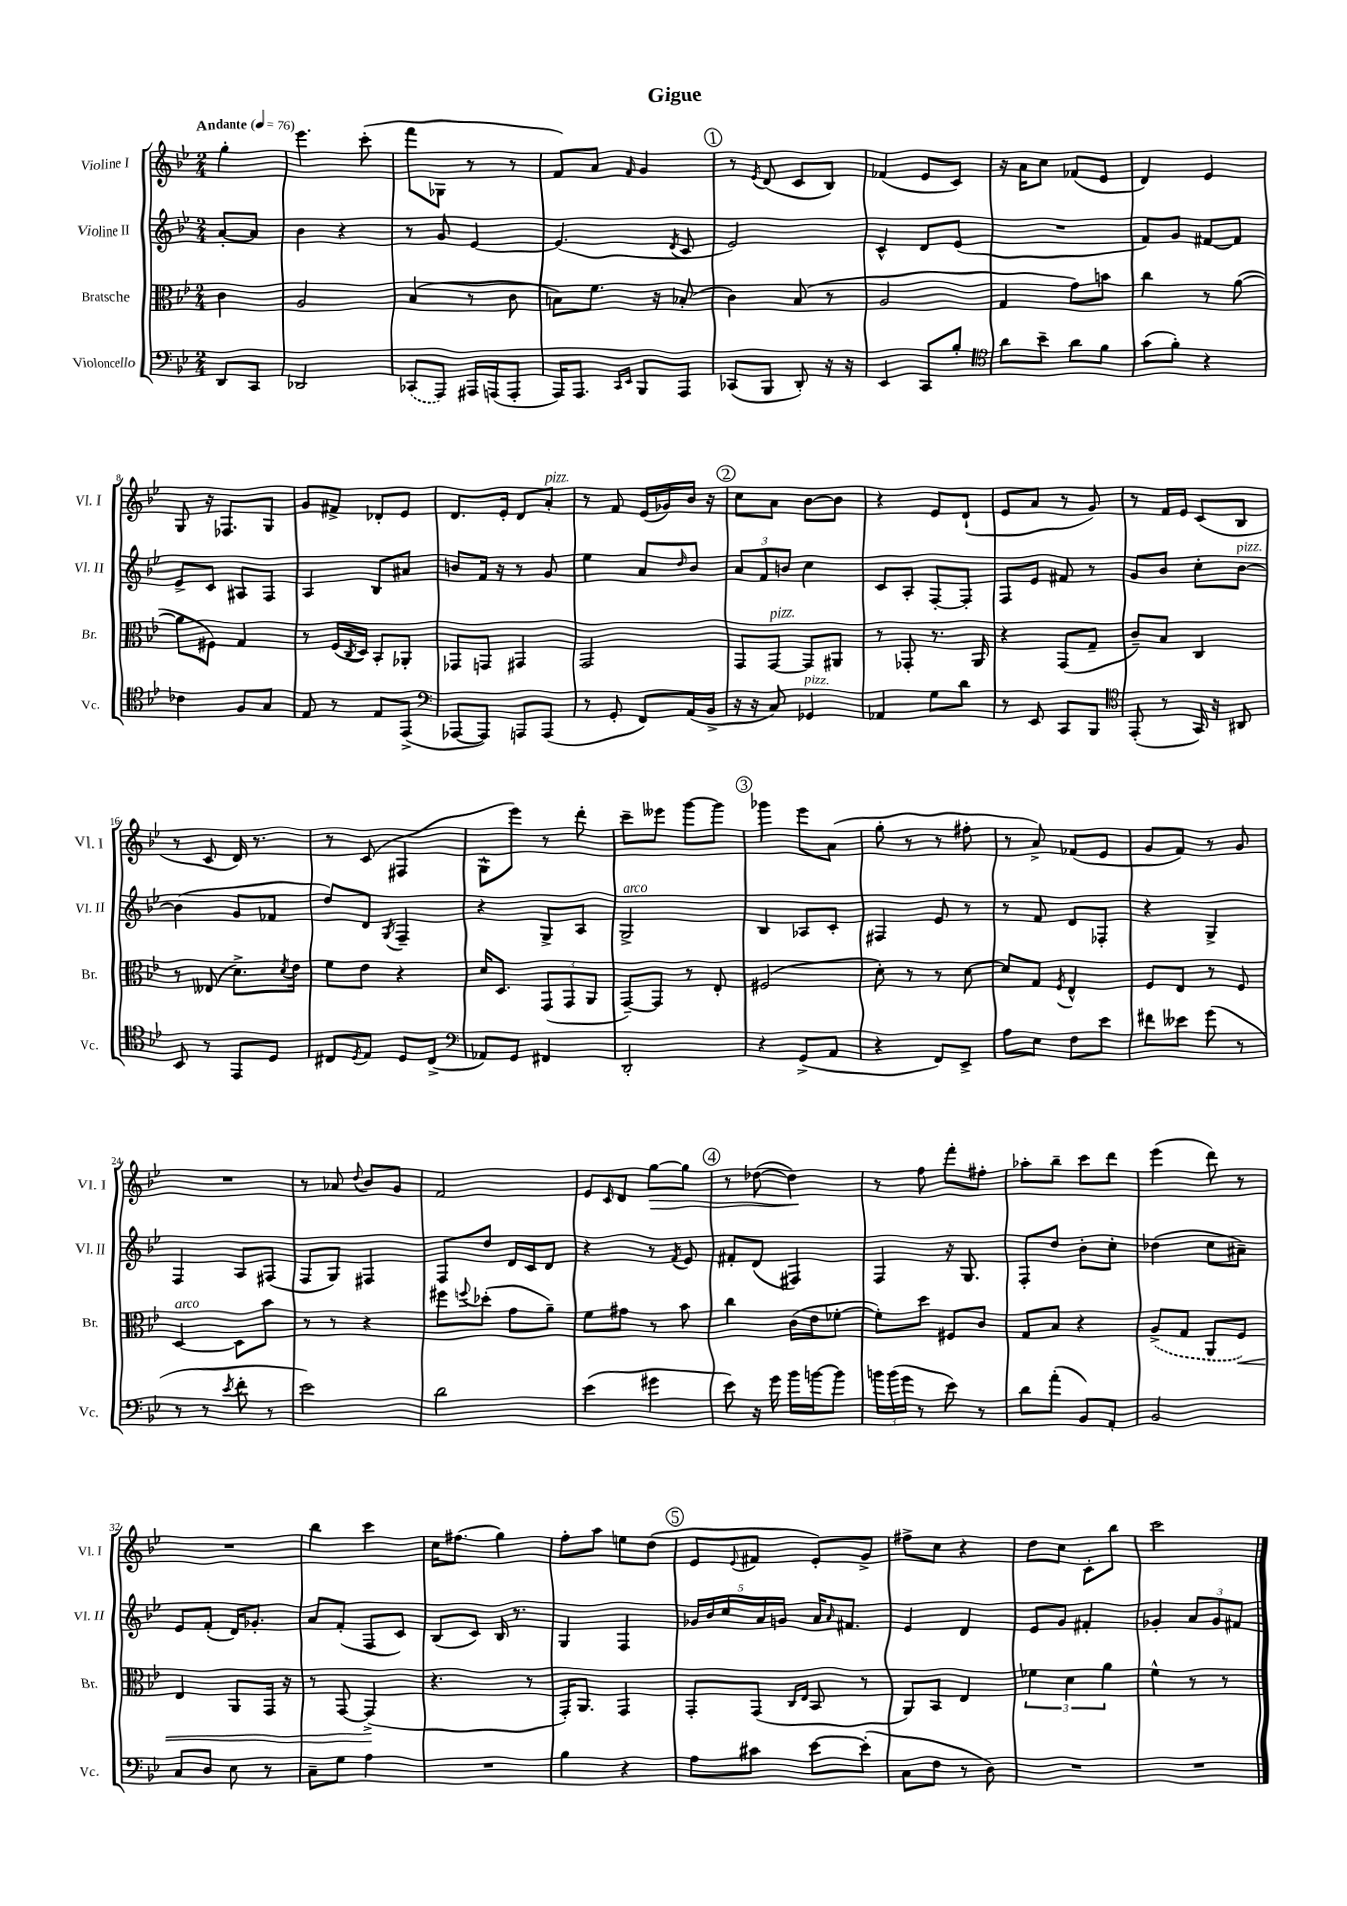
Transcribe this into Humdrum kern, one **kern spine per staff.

**kern	**kern	**dynam	**kern	**kern	**dynam
*part4	*part3	*part3	*part2	*part1	*part1
*staff4	*staff3	*staff3	*staff2	*staff1	*staff1
*I"Violoncello	*I"Bratsche	*	*I"Violine II	*I"Violine I	*
*I'Vc.	*I'Br.	*	*I'Vl. II	*I'Vl. I	*
*clefF4	*clefC3	*	*clefG2	*clefG2	*
*k[b-e-]	*k[b-e-]	*	*k[b-e-]	*k[b-e-]	*
*M2/4	*M2/4	*	*M2/4	*M2/4	*
*MM76	*MM76	*	*MM76	*MM76	*
=	=	=	=	=	=
!	!	!	!	!LO:TX:a:B:t=Andante	!
8DD/L	4c\	.	[8a'/L	4gg'\	.
8CC/J	.	.	8a/J]	.	.
=1	=1	=1	=1	=1	=1
2DD-X/	2A/	.	4b-\	4.eee-\	.
.	.	.	4r	.	.
.	.	.	.	(8ccc'\	.
=2	=2	=2	=2	=2	=2
(8CC-X/L	(4B-/	.	8r	8fff\L	.
8AAA/J)	.	.	8g/	8G-X\J	.
16AAA#X/LL	8r	.	[4e-/	8r	.
(16AAAn/J	.	.	.	.	.
8AAA'/J	8c\	.	.	8r	.
=3	=3	=3	=3	=3	=3
16AAA/KL)	8Bn\L)	.	(4.e-/]	8f/L)	.
8.AAA/J	.	.	.	.	.
.	8.f\J	.	.	8a/J	.
16qqCC/LL	.	.	.	.	.
16qqEE-/JJ	.	.	.	16qqf/	.
8BBB-/L	.	.	.	4g/	.
.	16r	.	.	.	.
.	.	.	8qd/	.	.
8AAA/J	(8B-X'/	.	8c/	.	.
!!LO:REH:place=s1:t=1
=4	=4	=4	=4	=4	=4
(8CC-X/L	4c\)	.	2e-/)	8r	.
.	.	.	.	8qe-/	.
8BBB-/J	.	.	.	(8d/	.
8DD'/)	(8B-/	.	.	8c/L	.
16r	8r	.	.	8B-/J)	.
16r	.	.	.	.	.
=5	=5	=5	=5	=5	=5
4EE-/	2A/	.	4c^^/	(4f-X/	.
8CC/L	.	.	8d/L	8e-/L	.
8B-'/J	.	.	(8e-/J	8c/J)	.
=6	=6	=6	=6	=6	=6
*clefC4	*	*	*	*	*
8a\L	4G/	.	2r	16r	.
.	.	.	.	16a\KL	.
8b-~\J	.	.	.	8cc\J	.
8a\L	8g\L)	.	.	(8f-X/L	.
8f\J	8bn\J	.	.	8e-/J	.
=7	=7	=7	=7	=7	=7
(8g\L	4cc\	.	8f/L)	4d/)	.
8f'\J)	.	.	8g/J	.	.
4r	8r	.	[8f#X/L	4e-/	.
.	([8a\	.	8f#/J]	.	.
!!LO:LB:g=z
=8	=8	=8	=8	=8	=8
4c-X\	8a\L]	.	8e-^/L	8G/	.
.	8F#X\J)	.	8c/J	16r	.
.	.	.	.	8.F-X/L	.
8F/L	4G/	.	8A#X/L	.	.
8G/J	.	.	8F/J	8G/J	.
=9	=9	=9	=9	=9	=9
8E-/	8r	.	4A/	8g/L	.
8r	(16F/LL	.	.	8f#X^/J	.
.	8qC/	.	.	.	.
.	16D/JJ)	.	.	.	.
8E-/L	8BB-'/L	.	8B-/L	8d-X'/L	.
(8EE-^/J	8AA-X'/J	.	8a#X/J	8e-/J	.
=10	=10	=10	=10	=10	=10
*clefF4	*	*	*	*	*
[8AAA-X/L	8GG-X/L	.	8bn/L	8.d/L	.
8AAA-/J])	8GGn/J	.	16f/Jk	.	.
.	.	.	16r	16e-'/Jk	.
8AAAn/L	4GG#X/	.	8r	8d/L	.
!	!	!	!	!LO:TX:a:i:t=pizz.	!
(8AAA/J	.	.	8g/	8a'/J	.
=11	=11	=11	=11	=11	=11
8r	2GG/	.	4ee-\	8r	.
8GG'/	.	.	.	8f/	.
8FF/L)	.	.	8a/L	(16e-/LL	.
.	.	.	.	16g-X/)	.
.	.	.	16qqdd/	.	.
(16AA/L	.	.	8b-/J	16b-/JJ	.
16BB-^/JJ	.	.	.	16r	.
!!LO:REH:place=s1:t=2
=12	=12	=12	=12	=12	=12
16r	8GG/L	.	12a/L	8cc\L	.
16r	.	.	.	.	.
.	.	.	12f/	.	.
!	!LO:TX:a:i:t=pizz.	!	!	!	!
8C/)	[8GG/J	.	.	8a\J	.
.	.	.	12bn/J	.	.
!LO:TX:a:i:t=pizz.	!	!	!	!	!
4GG-X/	8GG/L]	.	4cc\	[8b-\L	.
.	8AA#X/J	.	.	8b-\J]	.
=13	=13	=13	=13	=13	=13
4AA-X/	8r	.	8c/L	4r	.
.	8GG-X'/	.	8A'/J	.	.
8G\L	8.r	.	[8F'/L	8e-/L	.
8d\J	.	.	8F'/J]	(8d`/J	.
.	16AA/	.	.	.	.
=14	=14	=14	=14	=14	=14
8r	4r	.	8F/L	8e-/L	.
8EE-/	.	.	8e-/J	8a/J	.
8CC/L	(8GG/L	.	8f#X/	8r	.
8BBB-/J	8G~/J	.	8r	8g/)	.
=15	=15	=15	=15	=15	=15
*clefC4	*	*	*	*	*
(8EE-'/	8c~/L)	.	8g/L	8r	.
8r	8B-/J	.	8b-/J	16f/LL	.
.	.	.	.	16e-/JJ	.
16GG/)	4C/	.	8cc'\L	(8c/L	.
16r	.	.	.	.	.
!	!	!	!LO:TX:a:i:t=pizz.	!	!
8AA#X/	.	.	[8b-\J	8B-/J	.
!!LO:LB:g=z
=16	=16	=16	=16	=16	=16
8BB-/	8r	.	(4b-\]	8r	.
8r	(8E--X/	.	.	8c/	.
8EE-/L	8.d^\L)	.	8g/L	16d/)	.
.	.	.	.	8.r	.
8D/J	.	.	8f-X/J	.	.
.	8qd/	.	.	.	.
.	16e-\Jk	.	.	.	.
=17	=17	=17	=17	=17	=17
8C#X/L	8f\L	.	8dd/L)	8r	.
8qD/	.	.	.	.	.
8E-/J	8e-\J	.	8d/J	(8c/	.
.	.	.	8qG/	.	.
8D/L	4r	.	4F~/	4F#X/	.
(8C#^/J	.	.	.	.	.
=18	=18	=18	=18	=18	=18
*clefF4	*	*	*	*	*
8AA-X/L)	16d/KL	.	4r	8G^^\L	.
.	8.D/J	.	.	.	.
8GG/J	.	.	.	8eee-\J)	.
4FF#X/	(12GG/L	.	8G^/L	8r	.
.	12GG/	.	.	.	.
.	.	.	8A/J	8ddd'\	.
.	12AA/J	.	.	.	.
=19	=19	=19	=19	=19	=19
!	!	!	!LO:TX:a:i:t=arco	!	!
2DD'/	[8GG~/L)	.	2G^/	8ccc~\L	.
.	8GG/J]	.	.	8eee--X\J	.
.	8r	.	.	[8ggg\L	.
.	8E-'/	.	.	8ggg\J]	.
!!LO:REH:place=s1:t=3
=20	=20	=20	=20	=20	=20
4r	(2F#X/	.	4B-/	4ggg-X\	.
(8GG^/L	.	.	8A-X/L	8eee-\L	.
8AA/J	.	.	8c'/J	(8a\J	.
=21	=21	=21	=21	=21	=21
4r	8d'\)	.	4F#X/	8gg'\	.
.	8r	.	.	8r	.
8FF/L)	8r	.	8e-/	8r	.
8EE-^/J	[8d\	.	8r	8ff#X'\	.
=22	=22	=22	=22	=22	=22
8A\L	8d/L]	.	8r	8r	.
8E-\J	8G/J	.	8f/	8a^/)	.
.	8qF/	.	.	.	.
8F\L	4E-^^/	.	8d/L	(8f-X/L	.
8e-\J	.	.	8F-X'/J	8e-/J	.
=23	=23	=23	=23	=23	=23
8f#X\L	8F/L	.	4r	8g/L	.
8e--X\J	8E-/J	.	.	8f/J)	.
(8g\	8r	.	4G^/	8r	.
8r	8F/	.	.	8g/	.
!!LO:LB:g=z
=24	=24	=24	=24	=24	=24
!	!LO:TX:a:i:t=arco	!	!	!	!
8r	[4D/	.	4F/	2r	.
8r	.	.	.	.	.
8qe-/	.	.	.	.	.
8f'\	8D\L]	.	8A/L	.	.
8r	8b-\J	.	(8F#X/J	.	.
=25	=25	=25	=25	=25	=25
2e-\)	8r	.	8F/L	8r	.
.	8r	.	8G/J)	8a-X/	.
.	.	.	.	8qqdd/	.
.	4r	.	4F#X/	8b-/L	.
.	.	.	.	8g/J	.
=26	=26	=26	=26	=26	=26
2d\	8ff#X\L	.	8F/L	2f/	.
.	8qqffn/	.	.	.	.
.	(8dd-X'\J	.	8dd/J	.	.
.	8g\L	.	16d/LL	.	.
.	.	.	16c/J	.	.
.	8a~\J)	.	8d/J	.	.
=27	=27	=27	=27	=27	=27
(4e-\	8f\L	.	4r	8e-/L	.
.	.	.	.	16qqc/	.
.	8g#X\J	.	.	8d/J	.
!	!	!	!	!	!LO:HP:b
4g#X\	8r	.	8r	[8gg\L	>
.	.	.	8qf/	.	.
.	8b-\	.	8e-/	8gg\J]	.
!!LO:REH:place=s1:t=4
=28	=28	=28	=28	=28	=28
8e-\)	4cc\	.	8f#X'/L	8r	.
16r	.	.	(8d/J	([8dd-X\	.
16g\	.	.	.	.	.
16b-\LL	(16c\LL	.	4F#X/)	4dd-\])	.
[16bn\J	16e-\J	.	.	.	.
8b\J]	[8f-X'\J	.	.	.	.
.	.	.	.	.	]
=29	=29	=29	=29	=29	=29
24bn\LL	8f-'\L])	.	4F/	8r	.
(24b\	.	.	.	.	.
24g\JJ	.	.	.	.	.
8r	8dd\J	.	.	8ff\	.
8e-\)	8F#X/L	.	16r	8fff'\L	.
.	.	.	8.G/	.	.
8r	8c/J	.	.	8ff#X'\J	.
=30	=30	=30	=30	=30	=30
8d\L	8G/L	.	8F'/L	8aa-X'\L	.
(8a'\J	8B-/J	.	8dd/J	8bb-~\J	.
8BB-/L)	4r	.	8b-'\L	8ccc\L	.
8AA'/J	.	.	8cc'\J	8ddd\J	.
=31	=31	=31	=31	=31	=31
2BB-/	(8A^/L	.	(4dd-X\	(4eee-\	.
.	8G/J	.	.	.	.
.	8AA/L	.	8cc\L	8ddd\)	.
!	!	!LO:HP:b	!	!	!
.	8F/J)	<	8a#X~\J)	8r	.
!!LO:LB:g=z
=32	=32	=32	=32	=32	=32
8C/L	4E-/	.	8e-/L	2r	.
8D/J	.	.	(8f'/J	.	.
8E-\	8AA/L	.	16d/KL)	.	.
.	.	.	8.g-X'/J	.	.
8r	16GG/Jk	.	.	.	.
.	16r	.	.	.	.
=33	=33	=33	=33	=33	=33
8C~\L	8r	.	8a/L	4bb-\	.
8G\J	[8GG/	.	(8f'/J	.	.
4A\	(4GG^/]	.	8F/L	4ccc\	.
.	.	.	8c/J)	.	.
.	.	[	.	.	.
=34	=34	=34	=34	=34	=34
2r	4.r	.	(8B-/L	16cc\KL	.
.	.	.	.	(8.ff#X\J	.
.	.	.	8c/J)	.	.
.	.	.	16B-/	4gg\)	.
.	.	.	8.r	.	.
.	8r	.	.	.	.
=35	=35	=35	=35	=35	=35
4B-\	16GG'/KL)	.	4G/	8ff'\L	.
.	8.AA/J	.	.	.	.
.	.	.	.	8aa\J	.
4r	4GG/	.	4F/	8een\L	.
.	.	.	.	(8dd\J	.
!!LO:REH:place=s1:t=5
=36	=36	=36	=36	=36	=36
8A\L	8GG'/L	.	20g-X/LL	8e-/L	.
.	.	.	20b-/	.	.
.	.	.	20cc/	.	.
.	.	.	.	8qqe-/	.
8c#X\J	(8GG/J	.	.	8f#X/J	.
.	.	.	20a/	.	.
.	.	.	20gn/JJ	.	.
.	16qqC/LL	.	.	.	.
.	16qqE-/JJ	.	.	.	.
[8e-\L	8BB-/	.	16a/KL	8e-'/L)	.
.	.	.	16qqa/	.	.
.	.	.	8.f#X/J	.	.
(8e-'\J]	8r	.	.	8g^/J	.
=37	=37	=37	=37	=37	=37
8C\L	8AA/L)	.	4e-/	8ff#X^\L	.
8F\J	8BB-/J	.	.	8cc\J	.
8r	4E-/	.	4d/	4r	.
8D\)	.	.	.	.	.
=38	=38	=38	=38	=38	=38
2r	6f-X\	.	8e-/L	8dd\L	.
.	.	.	8g/J	8cc\J	.
.	6d\	.	.	.	.
.	.	.	4f#X'/	8c'\L	.
.	6a\	.	.	.	.
.	.	.	.	8bb-\J	.
=39	=39	=39	=39	=39	=39
2r	4f^^\	.	4g-X'/	2ccc\	.
.	8r	.	12a/L	.	.
.	.	.	12g-/	.	.
.	8r	.	.	.	.
.	.	.	12f#X/J	.	.
==	==	==	==	==	==
*-	*-	*-	*-	*-	*-
